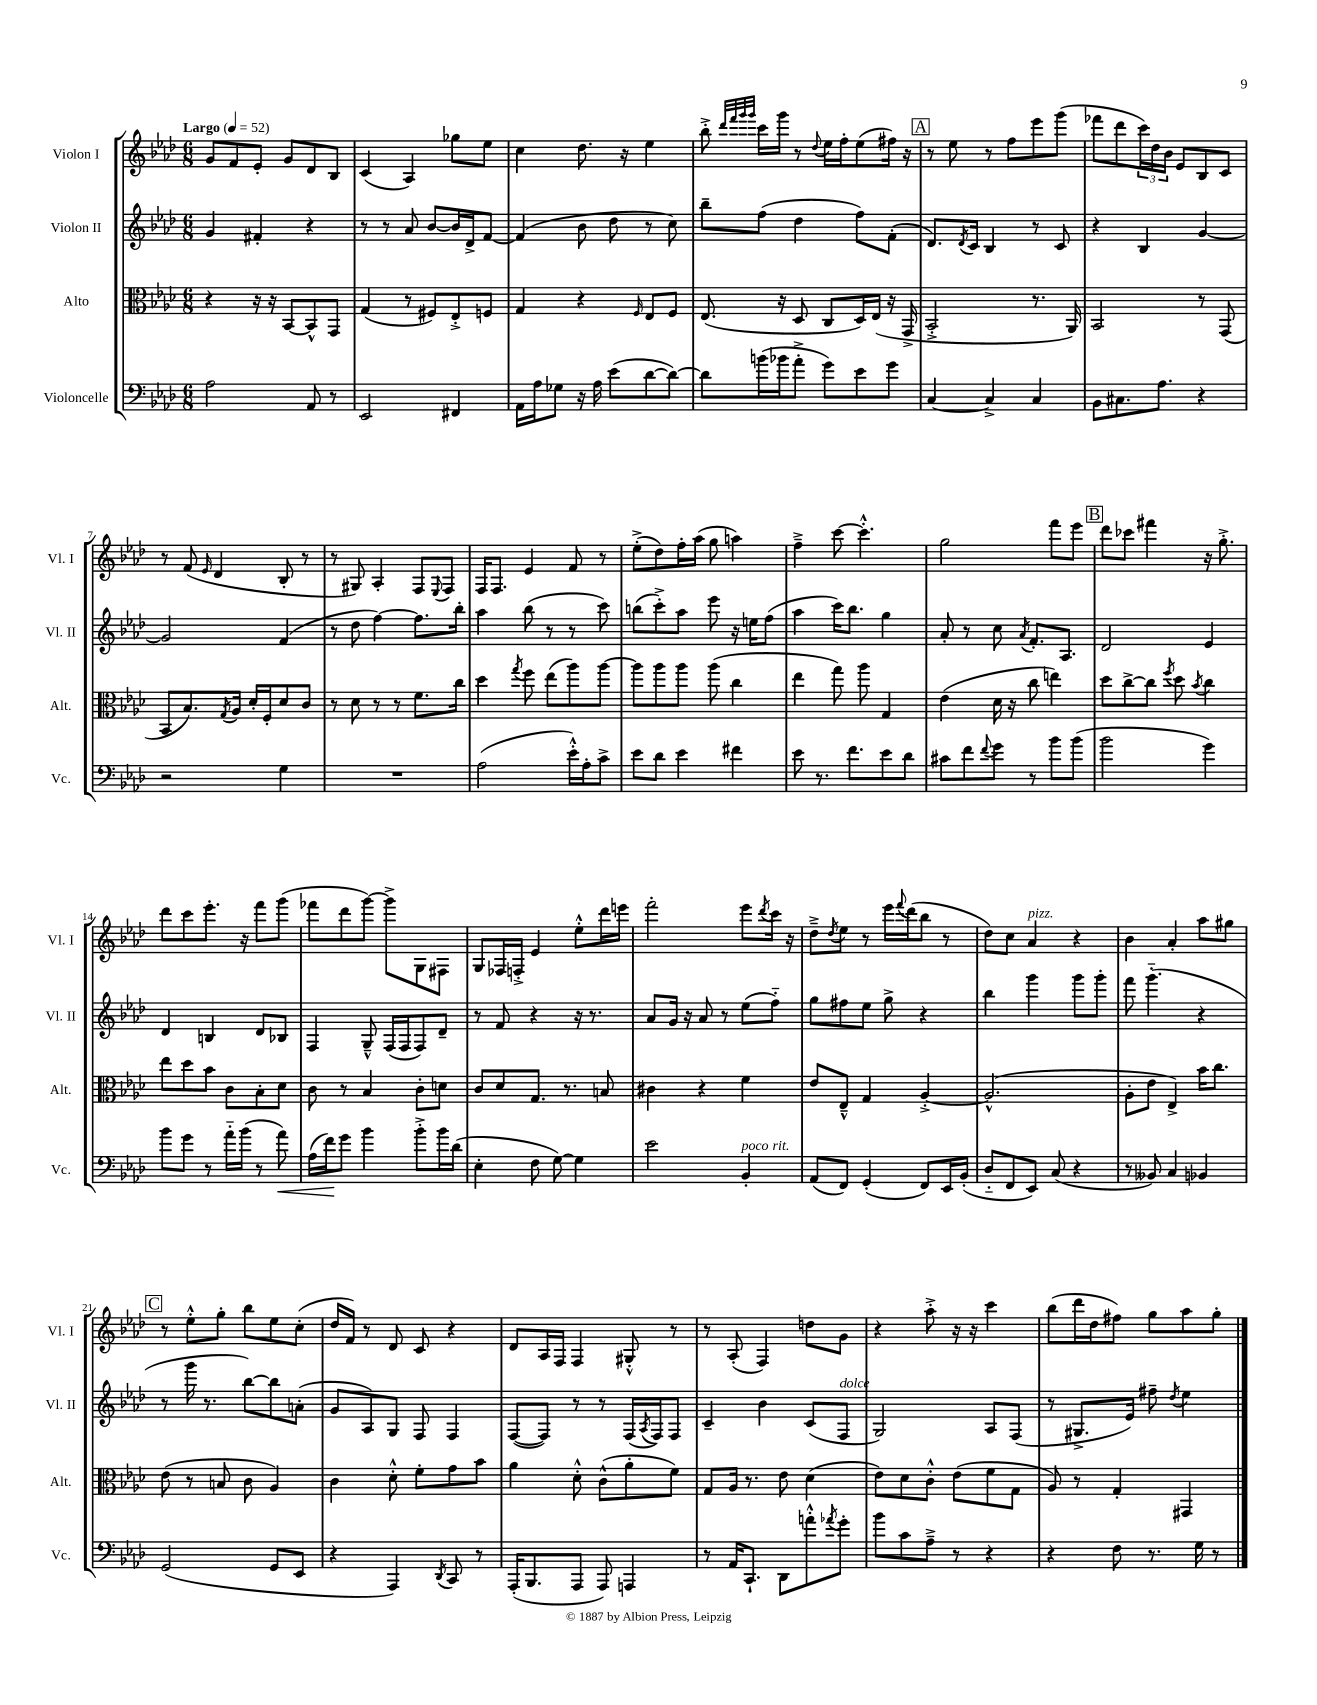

**kern	**kern	**kern	**kern
*staff4	*staff3	*staff2	*staff1
*clefF4	*clefC3	*clefG2	*clefG2
*k[b-e-a-d-]	*k[b-e-a-d-]	*k[b-e-a-d-]	*k[b-e-a-d-]
*M6/8	*M6/8	*M6/8	*M6/8
*MM52	*MM52	*MM52	*MM52
2A-\	4r	4g/	8g/L
.	.	.	8f/
.	16r	4f#'/	8e-'/J
.	16r	.	.
.	[8BB-/L	.	8g/L
8AA-/	8BB-^^/]	4r	8d-/
8r	8GG/J	.	8B-/J
=	=	=	=
2EE-/	(4G/	8r	(4c/
.	.	8r	.
.	8r	8a-/	4A-/)
.	8F#/L)	[8b-/L	.
4FF#/	8E-'^/	16b-/]L	8gg-\L
.	.	16d-^/J	.
.	8F/J	[8f/J	8ee-\J
=	=	=	=
16AA-\LL	4G/	(4f/]	4cc\
16A-\J	.	.	.
8G-\J	.	.	.
16r	4r	8b-\	8.dd-\
16A-\	.	.	.
(8e-\L	.	8dd-\	.
.	.	.	16r
.	16qqF/	.	.
[8d-\	8E-/L	8r	4ee-\
8d-\_J)	8F/J	8cc\)	.
=	=	=	=
8d-\]L	(8.E-/	8bb-~\L	8bb-'^\
.	.	.	32qqddd-/LLL
.	.	.	32qqfff/
.	.	.	32qqggg/
.	.	.	32qqggg/JJJ
(16b\L	.	(8ff\J	16ccc\LL
16b-\J	16r	.	16ggg\JJ
8a-'^\J	8D-/	4dd-\	8r
.	.	.	8qqdd-/
8g\L)	8C/L	.	16ee-\LL
.	.	.	16ff'\J
8e-\	16D-/L)	8ff\L)	(8ee-\
.	(16E-/JJ	.	.
8g\J	16r	(8f'\J	16ff#\Jk)
.	16GG^/	.	16r
=	=	=	=
[4C/	2BB-'^/	8.d-/L)	8r
.	.	.	8ee-\
.	.	8qd-/	.
.	.	16c/Jk	.
4C^/]	.	4B-/	8r
.	.	.	8ff\L
4C/	8.r	8r	8eee-\
.	.	8c/	(8ggg\J
.	16AA-/)	.	.
=	=	=	=
8BB-\L	2BB-/	4r	8fff-\L
8.C#\	.	.	8ddd-\
.	.	4B-/	24ccc\L)
.	.	.	24dd-\
8.A-\J	.	.	.
.	.	.	24b-\JJ
.	.	.	8e-/L
4r	8r	[4g/	8B-/
.	(8GG/	.	8c/J
=	=	=	=
2r	8BB-/L	2g/]	8r
.	8.B-/)	.	(8f/
.	.	.	16qqe-/
.	.	.	4d-/
.	8qG/	.	.
.	16A-/Jk	.	.
.	16d-'/LL	.	.
.	16F'/J	.	.
4G\	8d-/	(4f/	8B-'/
.	8c/J	.	8r
=	=	=	=
2.r	8r	8r	8r
.	8d-\	8dd-\	8G#/)
.	8r	[4ff\)	4A-'/
.	8r	.	.
.	8.f\L	8.ff\]L	8F/L
.	.	.	8qqE-/
.	.	.	8F/J
.	16cc\Jk	16bb-'\Jk	.
=	=	=	=
(2A-\	4dd-\	4aa-\	16F/LK
.	.	.	8.F/J
.	8qgg/	.	.
.	8ff\	(8bb-\	4e-/
.	(8ee-\L	8r	.
16e-'^^\LL)	8aa-\)	8r	8f/
16A-'\J	.	.	.
8c^\J	[8aa-\J	8ccc\)	8r
=	=	=	=
8e-\L	8aa-\]L	(8bb\L	(8ee-'^\L
8d-\J	8aa-\	8ccc'^\)	8dd-\)
4e-\	8aa-\J	8aa-\J	16ff'\L
.	.	.	(16aa-\JJ
.	(8aa-\	8eee-\	8gg\
4f#\	4cc\	16r	4aa\)
.	.	16ee\LK	.
.	.	(8ff\J	.
=	=	=	=
8e-\	4ee-\	4aa-\	4ff~^\
8.r	.	.	.
.	8gg\)	16ccc\LK)	[8ccc\
8.f\L	.	8.bb-\J	.
.	8aa-\	.	4.ccc'^^\]
8e-\	4G/	4gg\	.
8d-\J	.	.	.
=	=	=	=
8c#\L	(4e-\	8a-'/	2gg\
8f\	.	8r	.
8qqf/	.	.	.
8g\J	16d-\	8cc\	.
.	16r	.	.
.	.	8qa-/	.
8r	8cc\	8.f'/L	.
8b-\L	4ee\)	.	8fff\L
.	.	8.A-/J	.
(8b-\J	.	.	8eee-\J
=	=	=	=
2b-\	8dd-\L	2d-/	8ddd-\L
.	[8cc^\	.	8ccc-\J
.	8cc\]J	.	4fff#\
.	8qff/	.	.
.	8dd-\	.	.
.	8qb-/	.	.
4g\)	4cc\	4e-/	16r
.	.	.	8.gg'^\
=	=	=	=
8b-\L	8ee-\L	4d-/	8ddd-\L
8g\J	8dd-\	.	8ccc\
8r	8b-\J	4B/	8.eee-'\J
16a-'~\LL	8c\L	.	.
(16b-\JJ	.	.	16r
8r	8B-'\	8d-/L	8fff\L
8a-\)	8d-\J	8B-/J	(8ggg\J
=	=	=	=
(16A-\LL	8c\	4F/	8fff-\L
16f\J)	.	.	.
8g\J	8r	.	8ddd-\
4b-\	4B-/	8G~^^/	[8ggg\J)
.	.	(16F/LL	8ggg^\]L
.	.	16F/J	.
8b-'^\L	8c'\L	8F/)	8G\
16b-\L	8d\J	8d-~/J	8F#\J
(16d-\JJ	.	.	.
=	=	=	=
4E-'\	8c/L	8r	8G/L
.	8d-/	8f/	16F-/L
.	.	.	16F'^/JJ
8F\	8.G/J	4r	4e-/
[8G\)	.	.	.
.	8.r	.	.
4G\]	.	16r	8ee-'^^\L
.	.	8.r	.
.	8B/	.	16ddd-\L
.	.	.	16eee\JJ
=	=	=	=
2e-\	4c#\	8a-/L	2fff'\
.	.	16g/Jk	.
.	.	16r	.
.	4r	8a-/	.
.	.	8r	.
4BB-'/	4f\	(8ee-\L	8eee-\L
.	.	.	8qddd-/
.	.	8ff'~\J)	16ccc\Jk
.	.	.	16r
=	=	=	=
(8AA-/L	8e-/L	8gg\L	8dd-~^\L
.	.	.	8qdd-/
8FF/J)	8E-~^^/J	8ff#\	8ee-\J
(4GG'/	4G/	8ee-\J	8r
.	.	8gg^\	16eee-\LL
.	.	.	8qqfff/
.	.	.	(16ddd-\J
8FF/L)	[4A-'^/	4r	8bb-\J
16EE-/L	.	.	8r
(16BB-'/JJ	.	.	.
=	=	=	=
8D-'~/L	(2.A-^^/]	4bb-\	8dd-\L)
8FF/	.	.	8cc\J
8EE-/J)	.	4ggg\	4a-/
(8C/	.	.	.
4r	.	8ggg\L	4r
.	.	8ggg'\J	.
=	=	=	=
8r	8A-'\L	8fff\	4b-\
8BB--/)	8e-\J	(4.ggg'~\	.
4C/	4E-^/)	.	4a-'/
4BB-/	16b-\LK	4r	8aa-\L
.	8.cc\J	.	.
.	.	.	8gg#\J
=	=	=	=
(2GG/	(8e-\	8r	8r
.	8r	16ggg\	8ee-'^^\L
.	.	8.r	.
.	8B/	.	8gg'\J
.	8c\	[8bb-\L)	8bb-\L
8GG/L	4A-/)	8bb-\]	8ee-\
8EE-/J	.	(8a'\J	(8cc'\J
=	=	=	=
4r	4c\	8g/L	16dd-/LL
.	.	.	16f/JJ)
.	.	8A-/)	8r
4AAA-/)	8d-'^^\	8G/J	8d-/
.	8f'\L	8F/	8c/
8qDD-/	.	.	.
8CC/	8g\	4F/	4r
8r	8b-\J	.	.
=	=	=	=
(16AAA-'/LK	4a-\	([8F/L	8d-/L
8.BBB-/	.	.	.
.	.	8F/]J)	16A-/L
.	.	.	16F/JJ
8AAA-/J	8d-'^^\	8r	4F/
8AAA-/)	(8c^^\L	8r	.
4AAA/	8a-'\	(16F/LL	8G#'^^/
.	.	8qA-/	.
.	.	16F/J)	.
.	8f\J)	8F/J	8r
=	=	=	=
8r	8G/L	4c~/	8r
16AA-/LK	16A-/Jk	.	(8A-'/
8.CC`/J	8.r	.	.
.	.	4b-\	4F/)
8DD-\L	8e-\	.	.
8a'^^\	(4d-\	(8c/L	8dd\L
8qa-/	.	.	.
8g'\J	.	8F/J	8g\J
=	=	=	=
8b-\L	8e-\L)	2G/)	4r
8c\	8d-\	.	.
8A-~^\J	8c'^^\J	.	8aa-'^\
8r	(8e-\L	.	16r
.	.	.	16r
4r	8f\	8A-/L	4ccc\
.	8G\J	(8F/J	.
=	=	=	=
4r	8A-/)	8r	(8bb-\L
.	8r	8.G#^/L	16ddd-\L
.	.	.	16dd-\J
8F\	4G'/	.	8ff#\J)
.	.	16e-/Jk)	.
8.r	.	8ff#~\	8gg\L
.	.	8qdd-/	.
.	4GG#/	4ee-\	8aa-\
16G\	.	.	.
8r	.	.	8gg'\J
==	==	==	==
*-	*-	*-	*-
